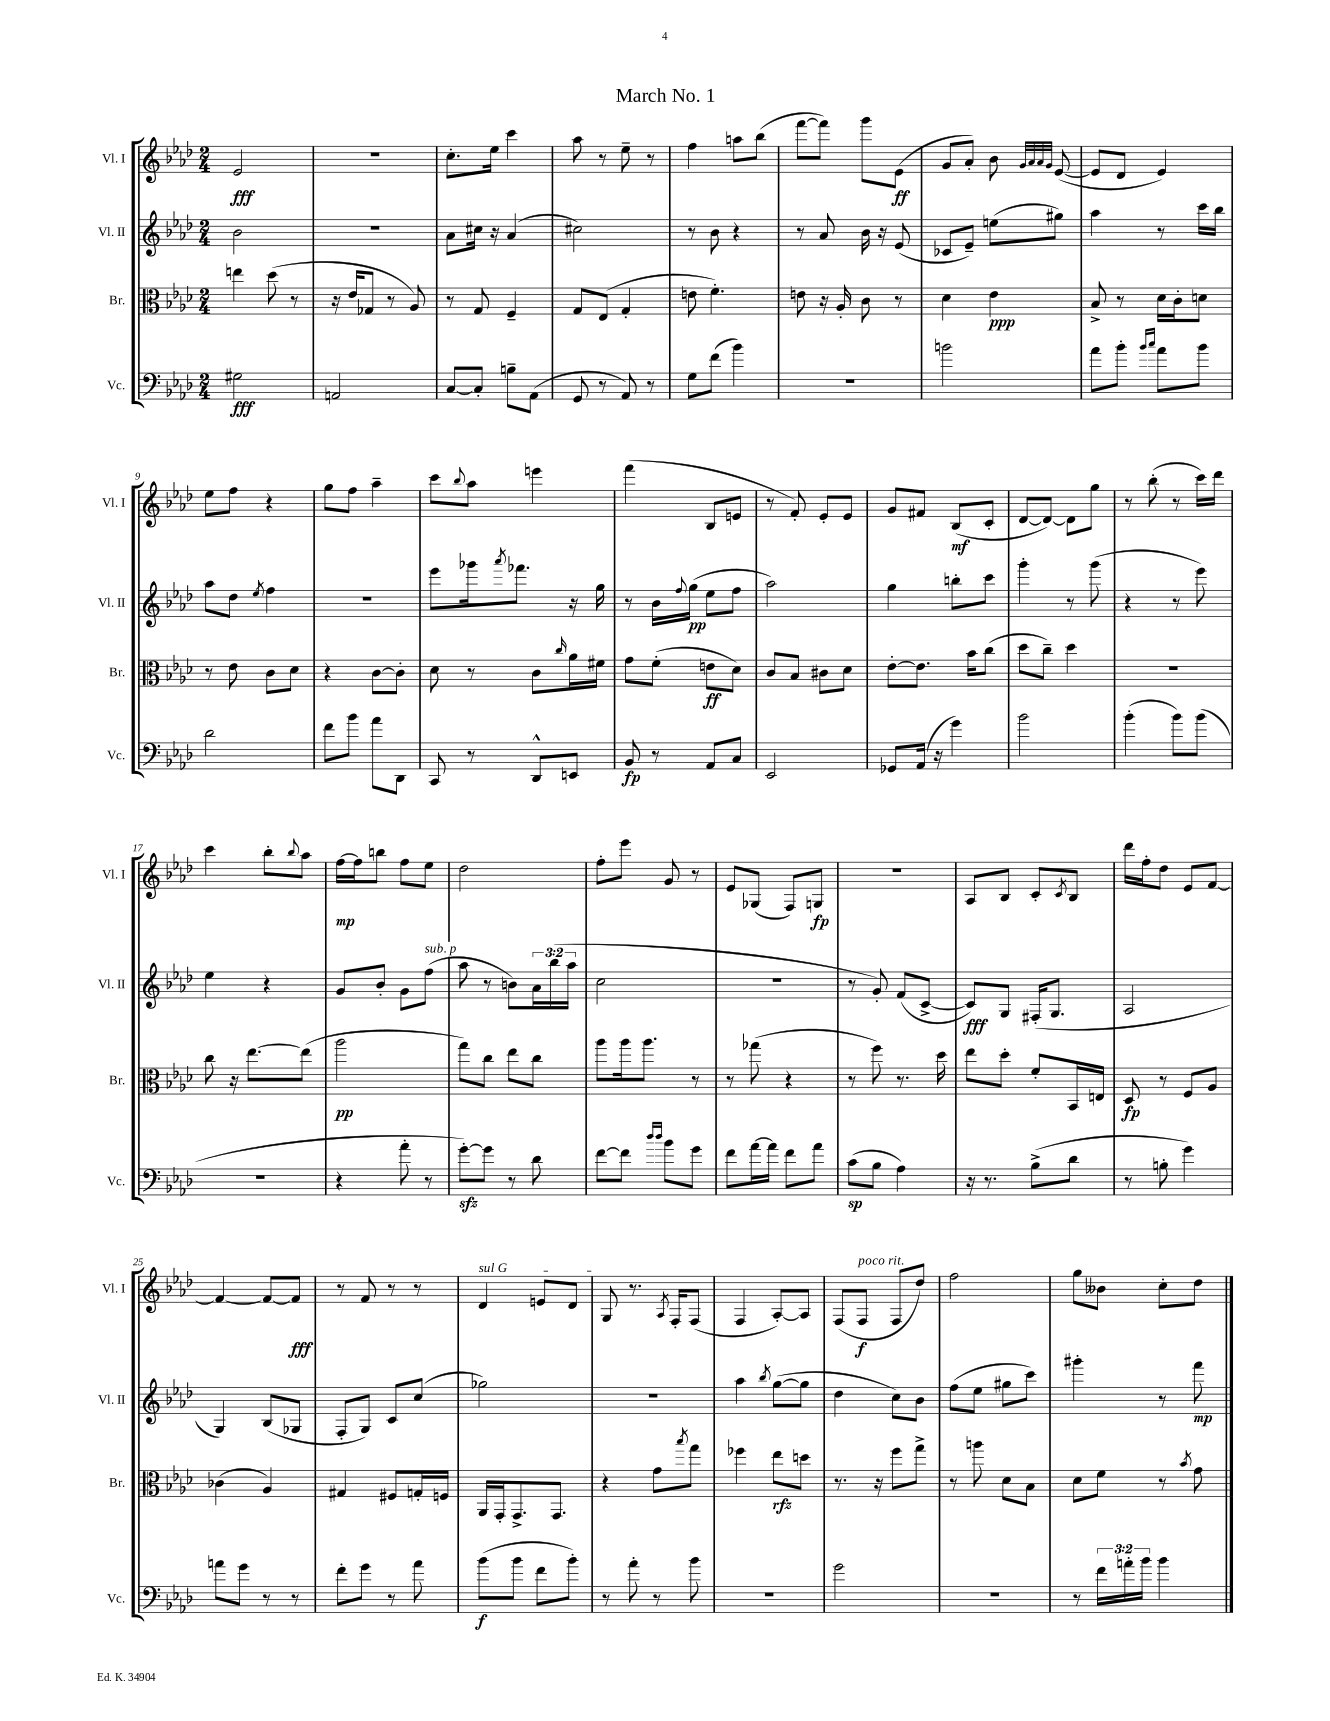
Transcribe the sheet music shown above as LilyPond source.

\header { title = "March No. 1" }
<<
\new StaffGroup <<
\new Staff = "s0" \with { instrumentName = "Vl. I" shortInstrumentName = "Vl. I" } {
    \clef treble \key aes \major \numericTimeSignature \time 2/4
    ees'2\fff |
    R2 |
    c''8.-. ees''16 c'''4 |
    aes''8 r8 ees''8-- r8 |
    f''4 a''8 bes''8( |
    f'''8~ f'''8) g'''8 ees'8\ff( |
    g'8 aes'8-.) bes'8 \grace { g'32 aes'32 aes'32 g'32 } ees'8~( |
    ees'8 des'8 ees'4) |
    ees''8 f''8 r4 |
    g''8 f''8 aes''4-- |
    c'''8 \appoggiatura { bes''8 } aes''8 e'''4 |
    f'''4( bes8 e'8 |
    r8 f'8-.) ees'8-. ees'8 |
    g'8 fis'8 bes8\mf( c'8-. |
    des'8~ des'8~) des'8 g''8 |
    r8 bes''8-.( r8 c'''16) des'''16 |
    c'''4 bes''8-. \appoggiatura { bes''8 } aes''8 |
    f''16~\mp f''16 b''8 f''8 ees''8 |
    des''2 |
    f''8-. ees'''8 g'8 r8 |
    ees'8 ges8( f8) g8\fp |
    R2 |
    aes8 bes8 c'8-. \acciaccatura { c'8 } bes8 |
    des'''16 f''16-. des''8 ees'8 f'8~ |
    f'4~ f'8~ f'8\fff |
    r8 f'8 r8 r8 |
    \once \override TextSpanner.bound-details.left.text = \markup { \italic "sul G" } des'4\startTextSpan e'8 des'8 |
    g8\stopTextSpan r8. \acciaccatura { aes8 } f16-. f8( |
    f4 aes8~-.) aes8 |
    f8( f8\f^\markup { \italic "poco rit." } f8 des''8) |
    f''2 |
    g''8 beses'8 c''8-. des''8 \bar "|." |
}
\new Staff = "s1" \with { instrumentName = "Vl. II" shortInstrumentName = "Vl. II" } {
    \clef treble \key aes \major \numericTimeSignature \time 2/4 \override Staff.TupletNumber.text = #tuplet-number::calc-fraction-text
    bes'2 |
    r2 |
    aes'8 cis''16 r16 aes'4( |
    cis''2) |
    r8 bes'8 r4 |
    r8 aes'8 bes'16 r16 ees'8( |
    ces'8 ees'8--) e''8( gis''8) |
    aes''4 r8 c'''16 bes''16 |
    aes''8 des''8 \acciaccatura { ees''8 } f''4 |
    R2 |
    ees'''8 ges'''16 \acciaccatura { aes'''8 } fes'''8. r16 g''16 |
    r8 bes'16 \appoggiatura { f''8 } g''16\pp( ees''8 f''8 |
    aes''2) |
    g''4 b''8-. c'''8 |
    g'''4-. r8 g'''8( |
    r4 r8 ees'''8) |
    ees''4 r4 |
    g'8 bes'8-. g'8 f''8^\markup { \italic "sub. p" }( |
    aes''8 r8 b'8) \tuplet 3/2 { aes'16 bes''16( aes''16 } |
    c''2 |
    R2 |
    r8 g'8-.) f'8( c'8~-> |
    c'8\fff) g8 fis16-.( g8. |
    aes2 |
    g4) bes8( ges8 |
    f8-. g8) c'8 c''8( |
    ges''2) |
    r2 |
    aes''4 \acciaccatura { bes''8 } g''8~( g''8 |
    des''4 c''8) bes'8 |
    f''8( ees''8 gis''8 c'''8) |
    gis'''4-. r8 f'''8\mp \bar "|." |
}
\new Staff = "s2" \with { instrumentName = "Br." shortInstrumentName = "Br." } {
    \clef alto \key aes \major \numericTimeSignature \time 2/4
    e''4 des''8( r8 |
    r16 ees'16 ges8 r8 aes8) |
    r8 g8 f4-- |
    g8 ees8( g4-. |
    e'8 f'4.-.) |
    e'8 r16 aes16-. c'8 r8 |
    des'4 ees'4\ppp |
    bes8-> r8 des'16 c'16-. d'8 |
    r8 ees'8 c'8 des'8 |
    r4 c'8~ c'8-. |
    des'8 r8 c'8 \grace { c''16 } aes'16 fis'16 |
    g'8 f'8-.( e'8\ff des'8) |
    c'8 bes8 cis'8 des'8 |
    ees'8~-. ees'8. bes'16 c''8( |
    des''8 c''8--) des''4 |
    R2 |
    c''8 r16 ees''8.~ ees''8( |
    aes''2\pp |
    g''8) c''8 ees''8 c''8 |
    aes''8 aes''16 aes''8. r8 |
    r8 ges''8( r4 |
    r8 f''8) r8. des''16 |
    ees''8 des''8-. f'8-. bes,16 e16 |
    des8\fp r8 f8 aes8 |
    ces'4( aes4) |
    gis4 fis8 g16-. f16 |
    aes,16 g,16-. g,8.-> g,8. |
    r4 g'8 \acciaccatura { bes''8 } g''8 |
    fes''4 ees''8\rfz d''8 |
    r8. r16 f''8 g''8-> |
    r8 a''8 des'8 bes8 |
    des'8 f'8 r8 \acciaccatura { bes'8 } g'8 \bar "|." |
}
\new Staff = "s3" \with { instrumentName = "Vc." shortInstrumentName = "Vc." } {
    \clef bass \key aes \major \numericTimeSignature \time 2/4 \override Staff.TupletNumber.text = #tuplet-number::calc-fraction-text
    gis2\fff |
    a,2 |
    c8~ c8-. b8-- aes,8( |
    g,8 r8 aes,8) r8 |
    g8 f'8( bes'4) |
    r2 |
    b'2 |
    aes'8 bes'8-. \grace { bes'16 c''16 } aes'8 bes'8 |
    des'2 |
    f'8 bes'8 aes'8 des,8 |
    c,8 r8 des,8-^ e,8 |
    bes,8\fp r8 aes,8 c8 |
    ees,2 |
    ges,8 aes,16( r16 g'4) |
    bes'2 |
    bes'4-.( bes'8) bes'8( |
    R2 |
    r4 aes'8-. r8 |
    g'8~-.\sfz) g'8 r8 des'8 |
    f'8~ f'8 \grace { des''16 des''16 } bes'8 g'8 |
    f'8 aes'16~ aes'16 f'8 aes'8 |
    c'8\sp( bes8 aes4) |
    r16 r8. bes8->( des'8 |
    r8 b8-. g'4) |
    a'8 g'8 r8 r8 |
    f'8-. g'8 r8 aes'8 |
    bes'8\f( bes'8 f'8 bes'8-.) |
    r8 aes'8-. r8 bes'8 |
    R2 |
    g'2 |
    R2 |
    r8 \tuplet 3/2 { f'16 a'16-. bes'16 } bes'4 \bar "|." |
}
>>
>>
